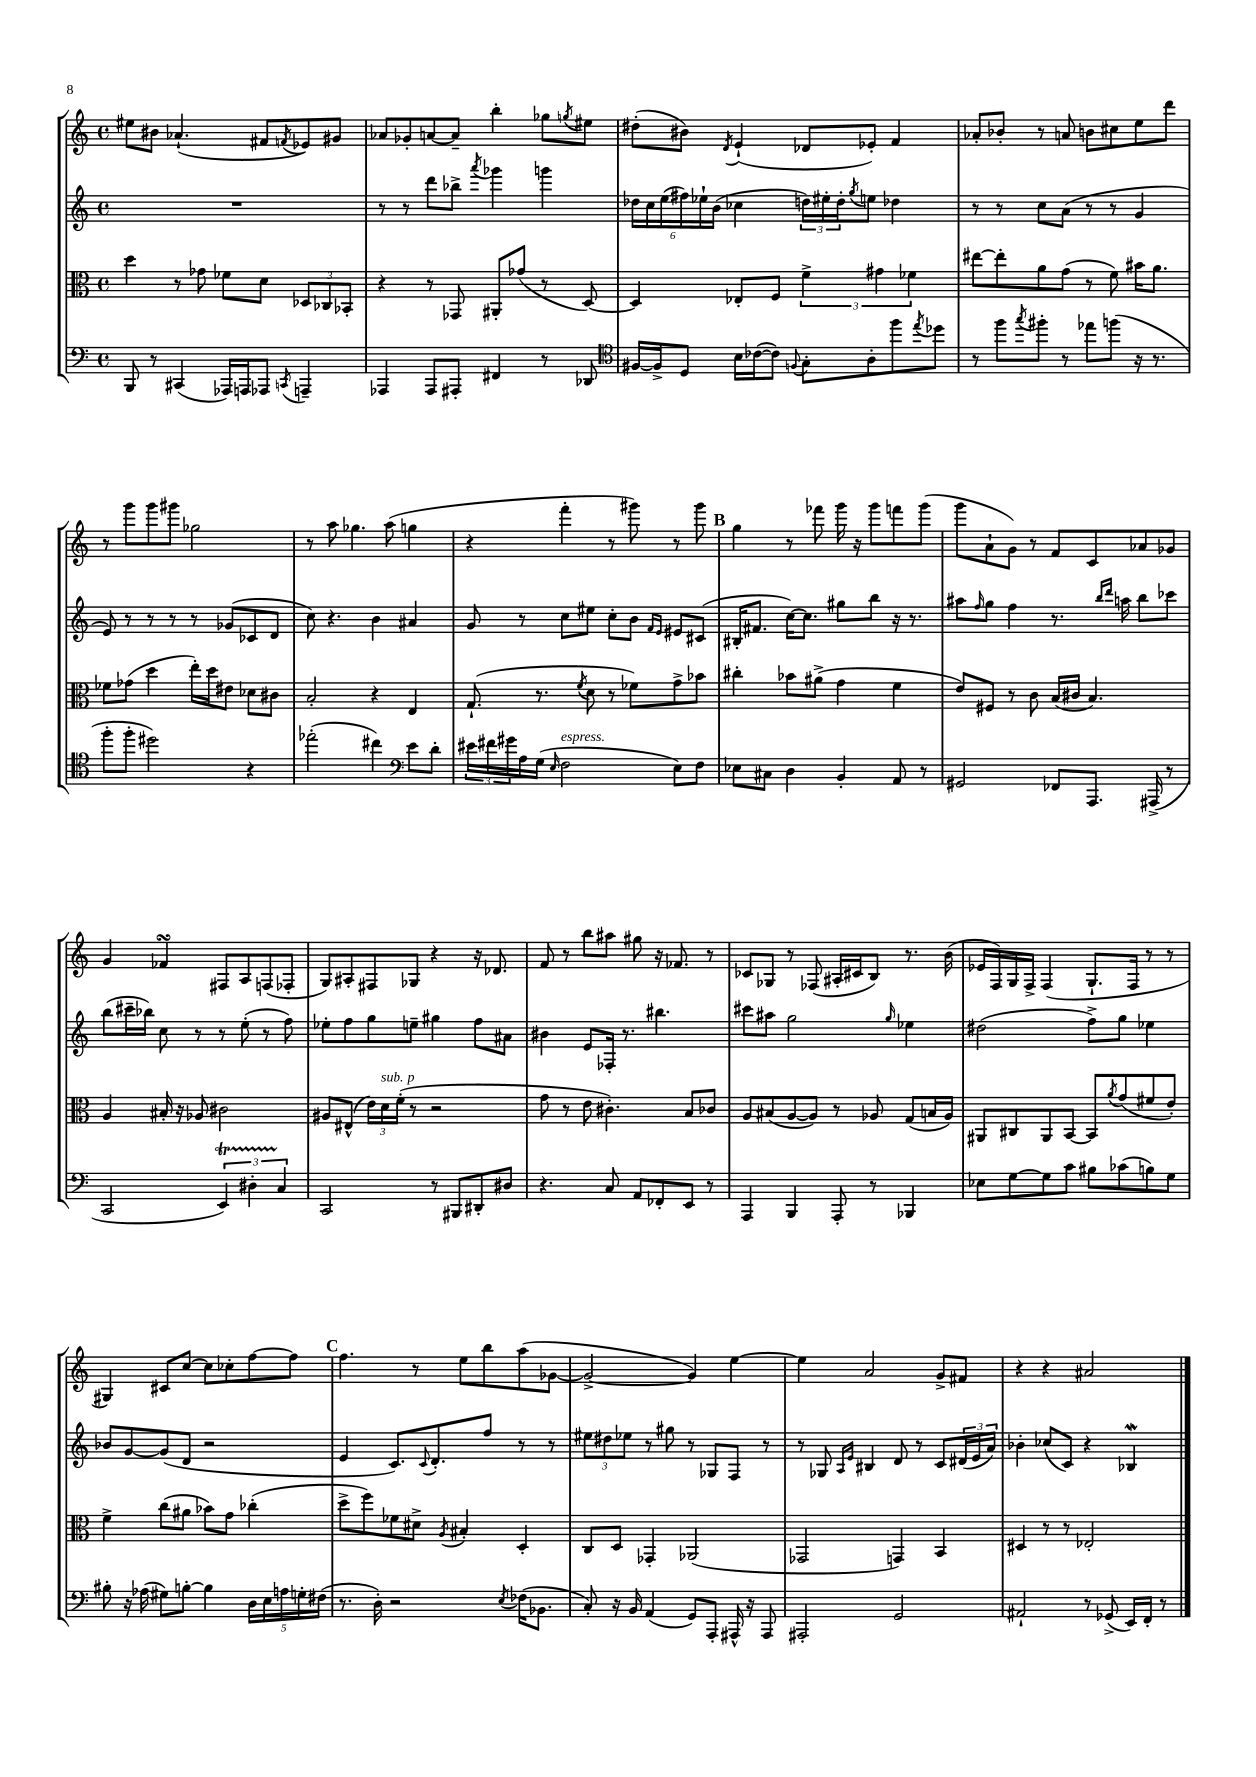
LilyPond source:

<<
\new StaffGroup <<
\new Staff = "s0" {
    \clef treble \key c \major \defaultTimeSignature \time 4/4
    eis''8 bis'8 aes'4.-!( fis'8 \acciaccatura { f'8 } ees'8) gis'8 |
    aes'8 ges'8-. a'8~ a'8-- b''4-. ges''8 \acciaccatura { g''8 } eis''8 |
    dis''8-.( bis'8) \acciaccatura { d'8 } e'4-!( des'8 ees'8-.) f'4 |
    aes'8-. bes'8-. r8 a'8 b'8 cis''8 e''8 d'''8 |
    r8 g'''8 g'''8 gis'''8 ges''2 |
    r8 a''8 ges''4. a''8( g''4 |
    r4 f'''4-. r8 gis'''8) r8 gis'''8 |
    \mark \markup { \bold "B" } g''4 r8 fes'''8 g'''16 r16 g'''8 f'''8 g'''8( |
    g'''8 a'8-! g'8) r8 f'8 c'8 aes'8 ges'8 |
    g'4 fes'4\turn fis8 a8 f8( fes8-. |
    g8) ais8-. fis8 ges8 r4 r16 des'8. |
    f'8 r8 b''8 ais''8 gis''8 r16 fes'8. r8 |
    ces'8 ges8 r8 fes8( ais16-. cis'16 b8) r8. b'16( |
    ees'16 f16) g16 f16-> f4( g8.-! f16 r8 r8 |
    gis4) cis'8 c''8~ c''8 ces''8-. f''8~ f''8 |
    \mark \markup { \bold "C" } f''4. r8 e''8 b''8 a''8( ges'8~ |
    ges'2~-> ges'4) e''4~ |
    e''4 a'2 g'8-> fis'8 |
    r4 r4 ais'2 \bar "|." |
}
\new Staff = "s1" {
    \clef treble \key c \major \defaultTimeSignature \time 4/4
    R1 |
    r8 r8 d'''8 bes''8-> \acciaccatura { a'''8 } ges'''4 g'''4 |
    \tuplet 6/4 { des''16 c''16 e''16( fis''16) ees''16-! b'16( } ces''4 \tuplet 3/2 { d''16) eis''16-. d''16-. } \acciaccatura { g''8 } e''8 des''4 |
    r8 r8 c''8 a'8( r8 r8 g'4 |
    e'8) r8 r8 r8 r8 ges'8( ces'8 d'8 |
    c''8) r4. b'4 ais'4 |
    g'8 r8 c''8 eis''8 c''8-. b'8 \grace { f'16 e'16 } eis'8 cis'8( |
    \mark \markup { \bold "B" } bis16-. fis'8. c''16~) c''8. gis''8 b''8 r16 r8. |
    ais''8 \grace { f''16 } g''8 f''4 r8. \grace { b''16 d'''16 } a''16 b''8 ces'''8 |
    b''8( cis'''16-- bes''16) c''8 r8 r8 e''8-.( r8 f''8) |
    ees''8-. f''8 g''8 e''8-- gis''4 f''8 ais'8 |
    bis'4 e'8 fes16-. r8. bis''4. |
    cis'''8 ais''8 g''2 \grace { g''16 } ees''4 |
    dis''2( f''8->) g''8 ees''4 |
    bes'8 g'8~ g'8( d'8 r2 |
    \mark \markup { \bold "C" } e'4 c'8.) \appoggiatura { c'8 } d'8.-. f''8 r8 r8 |
    \tuplet 3/2 { eis''8 dis''8 ees''8 } r8 gis''8 r8 ges8 f8 r8 |
    r8 ges8 \grace { a16 e'16 } bis4 d'8 r8 c'8 \tuplet 3/2 { dis'16( e'16 a'16) } |
    bes'4-. ces''8( c'8) r4 bes4\mordent \bar "|." |
}
\new Staff = "s2" {
    \clef alto \key c \major \defaultTimeSignature \time 4/4
    d''4 r8 ges'8 fes'8 d'8 \tuplet 3/2 { des8 ces8 bes,8-. } |
    r4 r8 ges,8 ais,8-. ges'8( r8 d8~) |
    d4 ees8-. f8 \tuplet 3/2 { f'4-> gis'4 fes'4 } |
    eis''8~ eis''8-. a'8 g'8( r8 f'8) bis'16 a'8. |
    fes'8 ges'8( d''4 e''16-.) d''16 eis'8 des'8 cis'8 |
    b2-. r4 e4 |
    g8.-!( r8. \acciaccatura { f'8 } d'8 r8 fes'8) g'8-> bes'8 |
    \mark \markup { \bold "B" } cis''4-. bes'8 ais'8->( g'4 f'4 |
    e'8) fis8 r8 c'8 b16( cis'16 b4.) |
    a4 bis16-. r16 aes8 cis'2 |
    ais8 eis8-^( \tuplet 3/2 { e'16) d'16^\markup { \italic "sub. p" } f'16-.( } r8 r2 |
    g'8 r8 e'8 cis'4.-.) b8 ces'8 |
    a8 bis8( a8~ a8) r8 aes8 g8( b16 aes16) |
    ais,8 cis8 ais,8 b,8~ b,8 \acciaccatura { a'8 } g'8( fis'8 e'8-.) |
    f'4-> c''8( ais'8 bes'8) g'8 ces''4-.( |
    \mark \markup { \bold "C" } d''8-> f''8) fes'8 dis'8-> \acciaccatura { a8 } bis4-. d4-. |
    c8 d8 ges,4-. aes,2( |
    ges,2 g,4) b,4 |
    dis4 r8 r8 ees2-. \bar "|." |
}
\new Staff = "s3" {
    \clef bass \key c \major \defaultTimeSignature \time 4/4
    b,,8 r8 cis,4( aes,,16) a,,16 aes,,8 \acciaccatura { c,8 } a,,4-- |
    aes,,4 aes,,8 ais,,8-. fis,4 r8 des,8 |
    \clef tenor fis16~ fis16-> d8 b16 ces'16~( ces'8) \appoggiatura { f8 } g8-. a8-. f''8 \acciaccatura { e''8 } des''8 |
    r8 f''8 \acciaccatura { g''8 } fis''8-. r8 ees''8 f''8( r16 r8. |
    f''8-. f''8-. dis''2) r4 |
    ees''2-.( cis''4) \clef bass e'8 d'8-. |
    \tuplet 3/2 { eis'16 fis'16 gis'16 } a16 g16( \grace { e16 } f2^\markup { \italic "espress." } e8) f8 |
    \mark \markup { \bold "B" } ees8 cis8 d4 b,4-. a,8 r8 |
    gis,2 fes,8 a,,8. ais,,16->( r8 |
    c,2 \tuplet 3/2 { e,4\startTrillSpan) dis4-. c4\stopTrillSpan } |
    c,2 r8 bis,,8 dis,8-. dis8 |
    r4. c8 a,8 fes,8-. e,8 r8 |
    a,,4 b,,4 a,,8-. r8 bes,,4 |
    ees8 g8~ g8 c'8 bis8 ces'8( b8) g8 |
    bis8-. r16 aes16( gis8) b8~-. b4 \tuplet 5/4 { d16 e16 a16 g16-. fis16( } |
    \mark \markup { \bold "C" } r8. d16-.) r2 \acciaccatura { e8 } fes16( bes,8. |
    c8-.) r16 b,16 a,4( g,8) a,,8-. ais,,16-^ r16 ais,,8 |
    ais,,2-. g,2 |
    ais,2-! r8 ges,8->( e,16) f,16-. r8 \bar "|." |
}
>>
>>
\layout { \context { \Score \remove "Bar_number_engraver" } }
